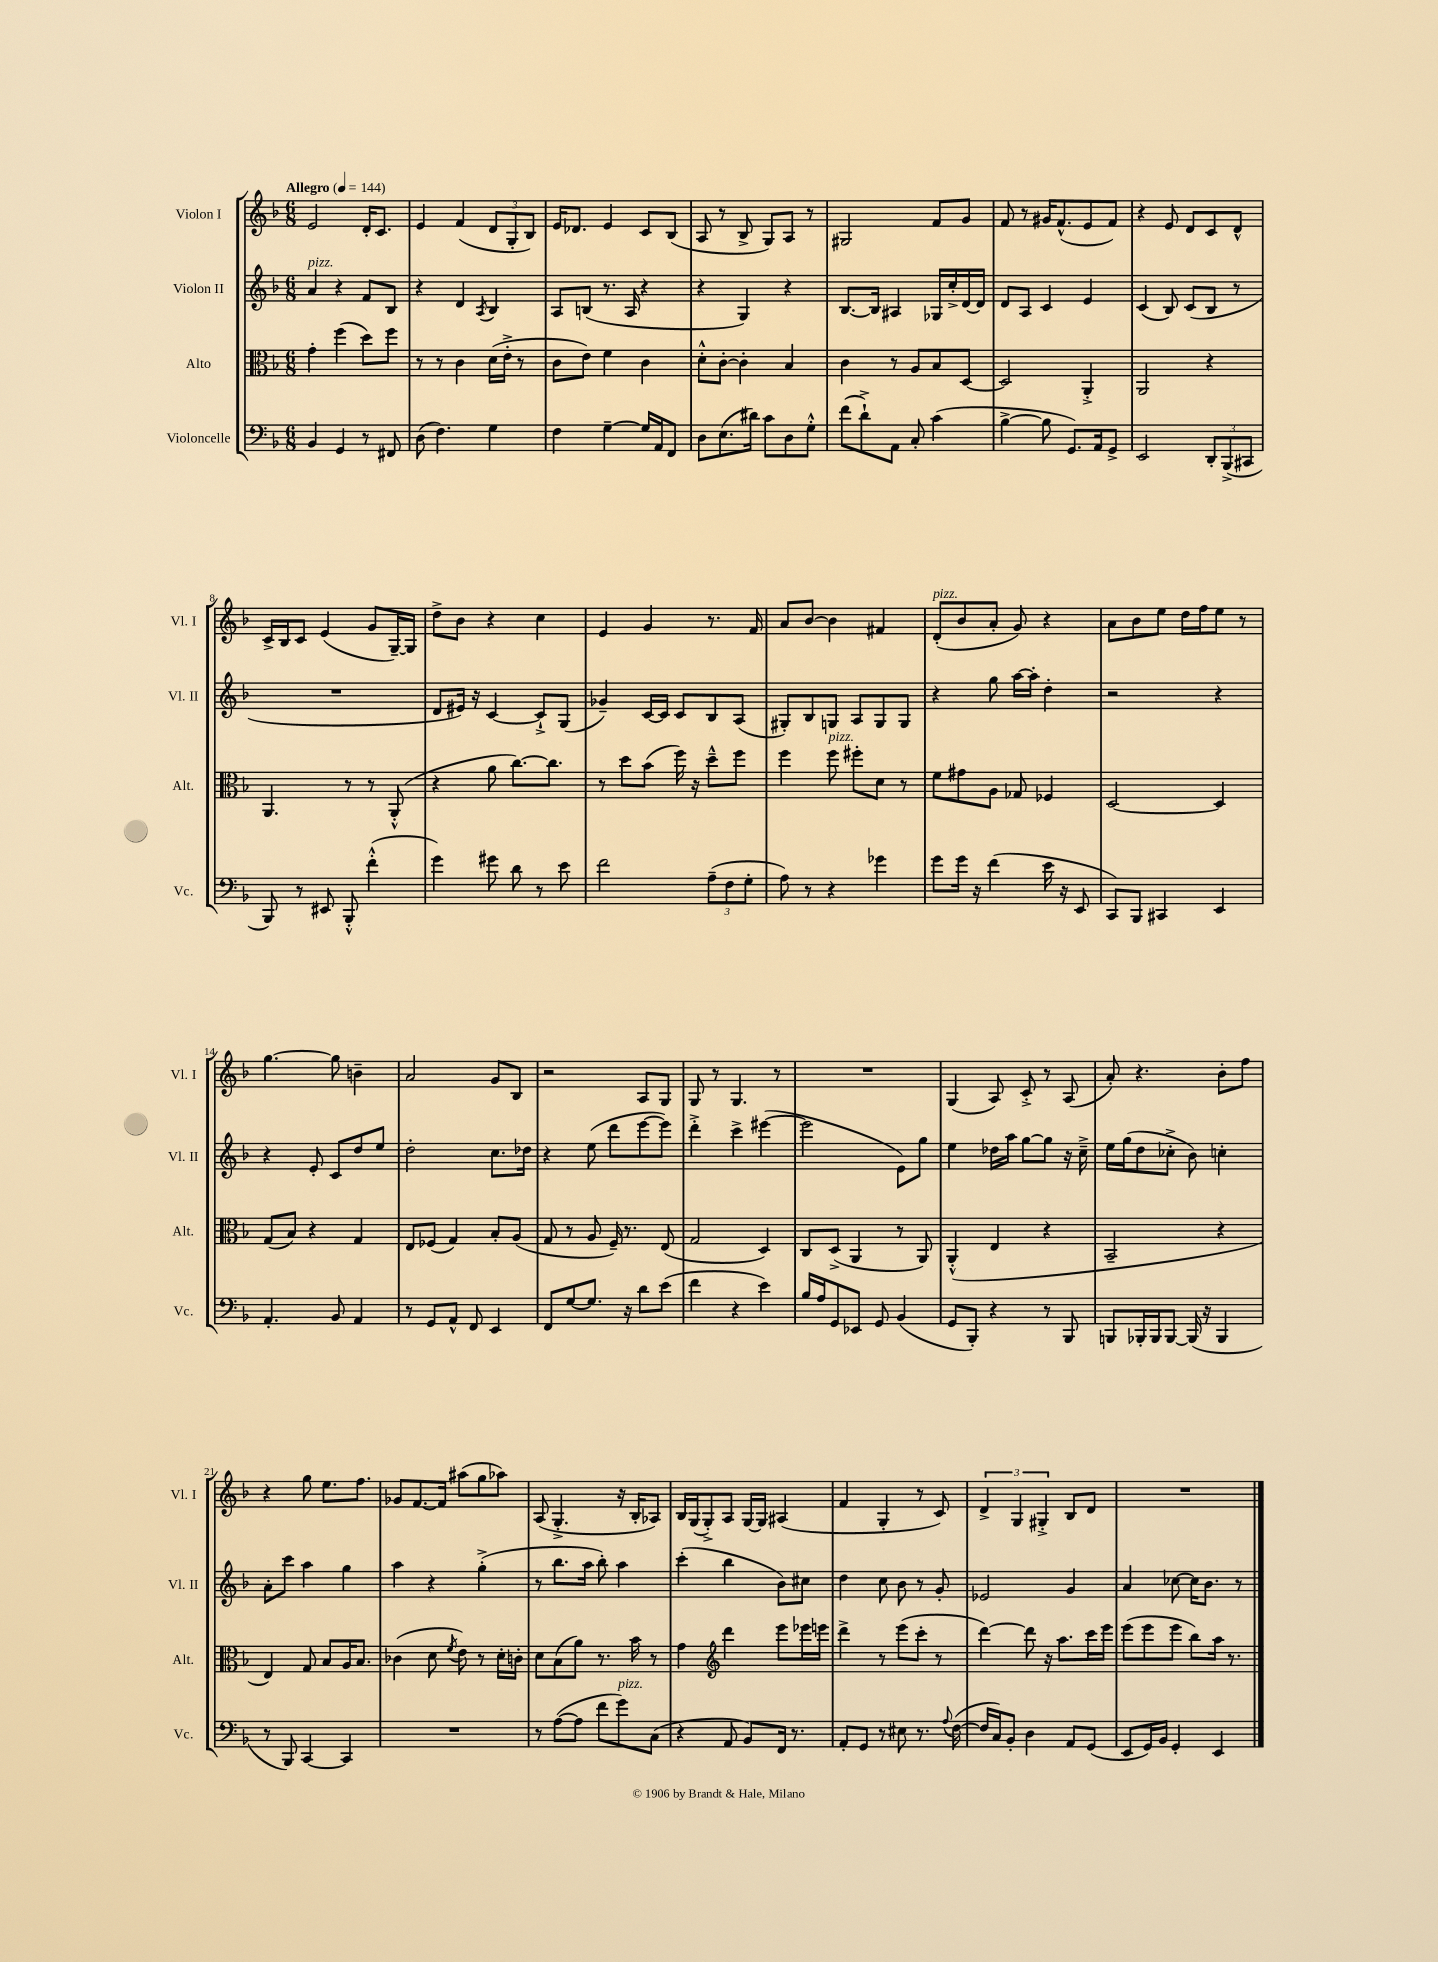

**kern	**kern	**kern	**kern
*part4	*part3	*part2	*part1
*staff4	*staff3	*staff2	*staff1
*I"Violoncelle	*I"Alto	*I"Violon II	*I"Violon I
*I'Vc.	*I'Alt.	*I'Vl. II	*I'Vl. I
*clefF4	*clefC3	*clefG2	*clefG2
*k[b-]	*k[b-]	*k[b-]	*k[b-]
*M6/8	*M6/8	*M6/8	*M6/8
*MM144	*MM144	*MM144	*MM144
=1	=1	=1	=1
!	!	!	!LO:TX:a:B:t=Allegro
!	!	!LO:TX:a:i:t=pizz.	!
4BB-/	4g'\	4a/	2e/
4GG/	(4ff\	4r	.
8r	8dd\L)	8f/L	16d'/KL
.	.	.	8.c/J
8FF#X/	8ff\J	8B-/J	.
=2	=2	=2	=2
(8D\	8r	4r	4e/
4.F\)	8r	.	.
.	4c\	4d/	(4f/
.	.	8qA/	.
4G\	(16d\LL	4B-/	12d/L
.	16e'^\JJ	.	.
.	.	.	12G'/
.	8r	.	.
.	.	.	12B-/J)
=3	=3	=3	=3
4F\	8c\L	8A/L	16e/KL
.	.	.	8.d-X/J
.	8e\J)	(8Bn/J	.
[4G~\	4f\	8.r	4e/
.	.	16A/	.
16G/LL]	4c\	4r	8c/L
16AA/J	.	.	.
8FF/J	.	.	(8B-/J
=4	=4	=4	=4
8D\L	8d'^^\L	4r	8A/
(8.E\	[8c'\J	.	8r
.	4c'\]	4G/)	8B-^/
16d#X\Jk)	.	.	.
8c\L	.	.	8G/L)
8D\	4B-/	4r	8A/J
8G'^^\J	.	.	8r
=5	=5	=5	=5
(8f\L	4c\	[8.B-/L	2G#X/
8d`^\)	.	.	.
.	.	16B-/Jk]	.
8AA\J	8r	4A#X/	.
8C'/	8A/L	.	.
(4c\	8B-/	16G-X/LL	8f/L
.	.	16cc'^/	.
.	[8D/J	[16d/	8g/J
.	.	16d/JJ]	.
=6	=6	=6	=6
[4B-^\	2D/]	8d/L	8f/
.	.	8A/J	8r
8B-\]	.	4c/	16g#X/KL
.	.	.	(8.f^^/
8.GG/L)	.	.	.
.	4AA'^/	4e/	8e/
16AA/k	.	.	.
8GG^/J	.	.	8f/J)
=7	=7	=7	=7
2EE/	2AA/	(4c/	4r
.	.	8B-/)	8e/
.	.	(8c/L	8d/L
12DD'/L	4r	8B-/J	8c/
(12BBB-^/	.	.	.
.	.	8r	8d^^/J
12CC#X/J	.	.	.
!!LO:LB:g=z
=8	=8	=8	=8
8BBB-/)	4.AA/	2.r	16c^/LL
.	.	.	16B-/J
8r	.	.	8c/J
8EE#X/	.	.	(4e/
8BBB-'^^/	8r	.	.
(4f'^^\	8r	.	8g/L
.	(8AA'^^/	.	[16G~/L)
.	.	.	16G/JJ]
=9	=9	=9	=9
4g\)	4r	8d/L	8dd^\L
.	.	16e#X/Jk)	8b-\J
.	.	16r	.
8g#X\	8a\	[4c/	4r
8d\	[8.cc\L)	.	.
8r	.	8c`^/L]	4cc\
.	8.cc\J]	.	.
8e\	.	(8G/J	.
=10	=10	=10	=10
2f\	8r	4g-X~/)	4e/
.	8dd\L	.	.
.	(8b-\J	[16c/LL	4g/
.	.	16c/JJ]	.
.	16ff\)	8c/L	.
.	16r	.	.
(12A~\L	8dd~^^\L	8B-/	8.r
12F\	.	.	.
.	8ff\J	(8A/J	.
12G'\J	.	.	.
.	.	.	16f/
=11	=11	=11	=11
8A\)	4ff\	8G#X'/L)	8a/L
8r	.	8B-/	[8b-/J
!	!LO:TX:a:i:t=pizz.	!	!
4r	8ff\	8Gn/J	4b-\]
.	8ff#X'\L	8A/L	.
4g-X\	8d\J	8G/	4f#X/
.	8r	8G/J	.
=12	=12	=12	=12
!	!	!	!LO:TX:a:i:t=pizz.
8g\L	8f\L	4r	(8d'/L
16g\Jk	8g#X\	.	8b-/
16r	.	.	.
(4f\	8A\J	8gg\	8a'/J
.	8G-X/	[16aa\LL	8g/)
.	.	16aa'\JJ]	.
16e\	4F-X/	4dd'\	4r
16r	.	.	.
8EE/	.	.	.
=13	=13	=13	=13
8CC/L)	[2D/	2r	8a\L
8BBB-/J	.	.	8b-\
4CC#X/	.	.	8ee\J
.	.	.	16dd\LL
.	.	.	16ff\J
4EE/	4D/]	4r	8ee\J
.	.	.	8r
!!LO:LB:g=z
=14	=14	=14	=14
4.AA'/	(8G/L	4r	[4.gg\
.	8B-/J)	.	.
.	4r	8e'/	.
8BB-/	.	8c/L	8gg\]
4AA/	4G/	8dd/	4bn~\
.	.	8ee/J	.
=15	=15	=15	=15
8r	8E/L	2dd'\	2a/
8GG/L	(8F-X/J	.	.
8AA^^/J	4G/)	.	.
8FF/	.	.	.
4EE/	8B-'/L	8.cc\L	8g/L
.	(8A/J	.	8B-/J
.	.	16dd-X\Jk	.
=16	=16	=16	=16
8FF/L	8G/	4r	2r
[8G/	8r	.	.
8.G/J]	8A/	(8ee\	.
.	16F~/)	8ddd\L	.
16r	8.r	.	.
8d\L	.	[8eee\	8A/L
(8e\J	(8E/	8eee\J])	8G/J
=17	=17	=17	=17
4f\	2G/	4ddd'^\	8G/
.	.	.	8r
4r	.	4ccc^\	4.G/
4e\)	4D/)	([4eee#X\	.
.	.	.	8r
=18	=18	=18	=18
16B-/LL	8C/L	2eee#\]	2.r
16A/J	.	.	.
8GG/	(8D^/J	.	.
8EE-X/J	4AA/	.	.
8GG/	.	.	.
(4BB-/	8r	8e\L)	.
.	8AA/)	8gg\J	.
=19	=19	=19	=19
8GG/L	(4AA'^^/	4ee\	(4G/
8BBB-'/J)	.	.	.
4r	4E/	16dd-X\LL	8A/)
.	.	16aa\JJ	.
.	.	[8gg\L	8c'^/
8r	4r	8gg\J]	8r
8BBB-/	.	16r	(8A/
.	.	16cc~^\	.
=20	=20	=20	=20
8BBBn/L	2BB-~/	16ee\LL	8a'/)
.	.	(16gg\J	.
16BBB-X'/L	.	8dd\	4.r
16BBB-/J	.	.	.
[8BBB-/J	.	8cc-X'^\J	.
(16BBB-/]	.	8b-\)	.
16r	.	.	.
4BBB-/	4r	4ccn'\	8b-'\L
.	.	.	8ff\J
!!LO:LB:g=z
=21	=21	=21	=21
8r	4E/)	8a'\L	4r
8BBB-/)	.	8ccc\J	.
[4CC/	8G/	4aa\	8gg\
.	8B-/L	.	8.ee\L
4CC/]	16A/K	4gg\	.
.	8.B-/J	.	8.ff\J
=22	=22	=22	=22
2.r	(4c-X\	4aa\	8g-X/L
.	.	.	[8.f/
.	8d\	4r	.
.	.	.	16f/Jk]
.	8qf/	.	.
.	8e\)	.	(8aa#X\L
.	8r	(4gg'^\	8gg\
.	16d'\LL	.	8aa-X\J)
.	16cn'\JJ	.	.
=23	=23	=23	=23
8r	8d\L	8r	(8A/
([8A\L	(8B-\	8.bb-\L	4.G'^/
8A\J]	8a\J)	.	.
.	.	16aa\Jk	.
8f\L	8.r	8bb-'\)	.
!LO:TX:a:i:t=pizz.	!	!	!
8g\)	.	4aa\	16r
.	16b-\	.	16B-'/KL
(8C\J	8r	.	8A-X/J)
=24	=24	=24	=24
4r	4g\	(4ccc'\	16B-/LL
.	.	.	(16G/J
.	.	.	8G'^/)
*	*clefG2	*	*
8AA/	4ddd\	4bb-\	8A/J
8BB-/L)	.	.	[16G/LL
.	.	.	16G/JJ]
16FF/Jk	8eee\L	8b-\L)	(4A#X/
8.r	.	.	.
.	16eee-X\L	8cc#X\J	.
.	16eeen\JJ	.	.
=25	=25	=25	=25
8AA'/L	4ddd^\	4dd\	4f/
8GG/J	.	.	.
8r	8r	8cc\	4G'/
8E#X\	(8eee\L	8b-\	.
8.r	8ccc'\J	8r	8r
.	8r	8g'/	8c/)
8qqA/	.	.	.
([16F\	.	.	.
=26	=26	=26	=26
16F/LL]	[4ddd\)	2e-X/	6d^/
16C/J)	.	.	.
8BB-'/J	.	.	.
.	.	.	6G/
4D\	8ddd\]	.	.
.	.	.	6G#X'^/
.	16r	.	.
.	8.aa\L	.	.
8AA/L	.	4g/	8B-/L
(8GG/J	16ccc\L	.	8d/J
.	16eee\JJ	.	.
=27	=27	=27	=27
8EE/L	(8eee\L	4a/	2.r
16GG/L)	8eee\	.	.
16BB-/JJ	.	.	.
4GG'/	8eee\J	[8cc-X\	.
.	8bb-\L)	16cc-\KL]	.
.	.	8.b-\J	.
4EE/	16aa\Jk	.	.
.	8.r	.	.
.	.	8r	.
==	==	==	==
*-	*-	*-	*-
